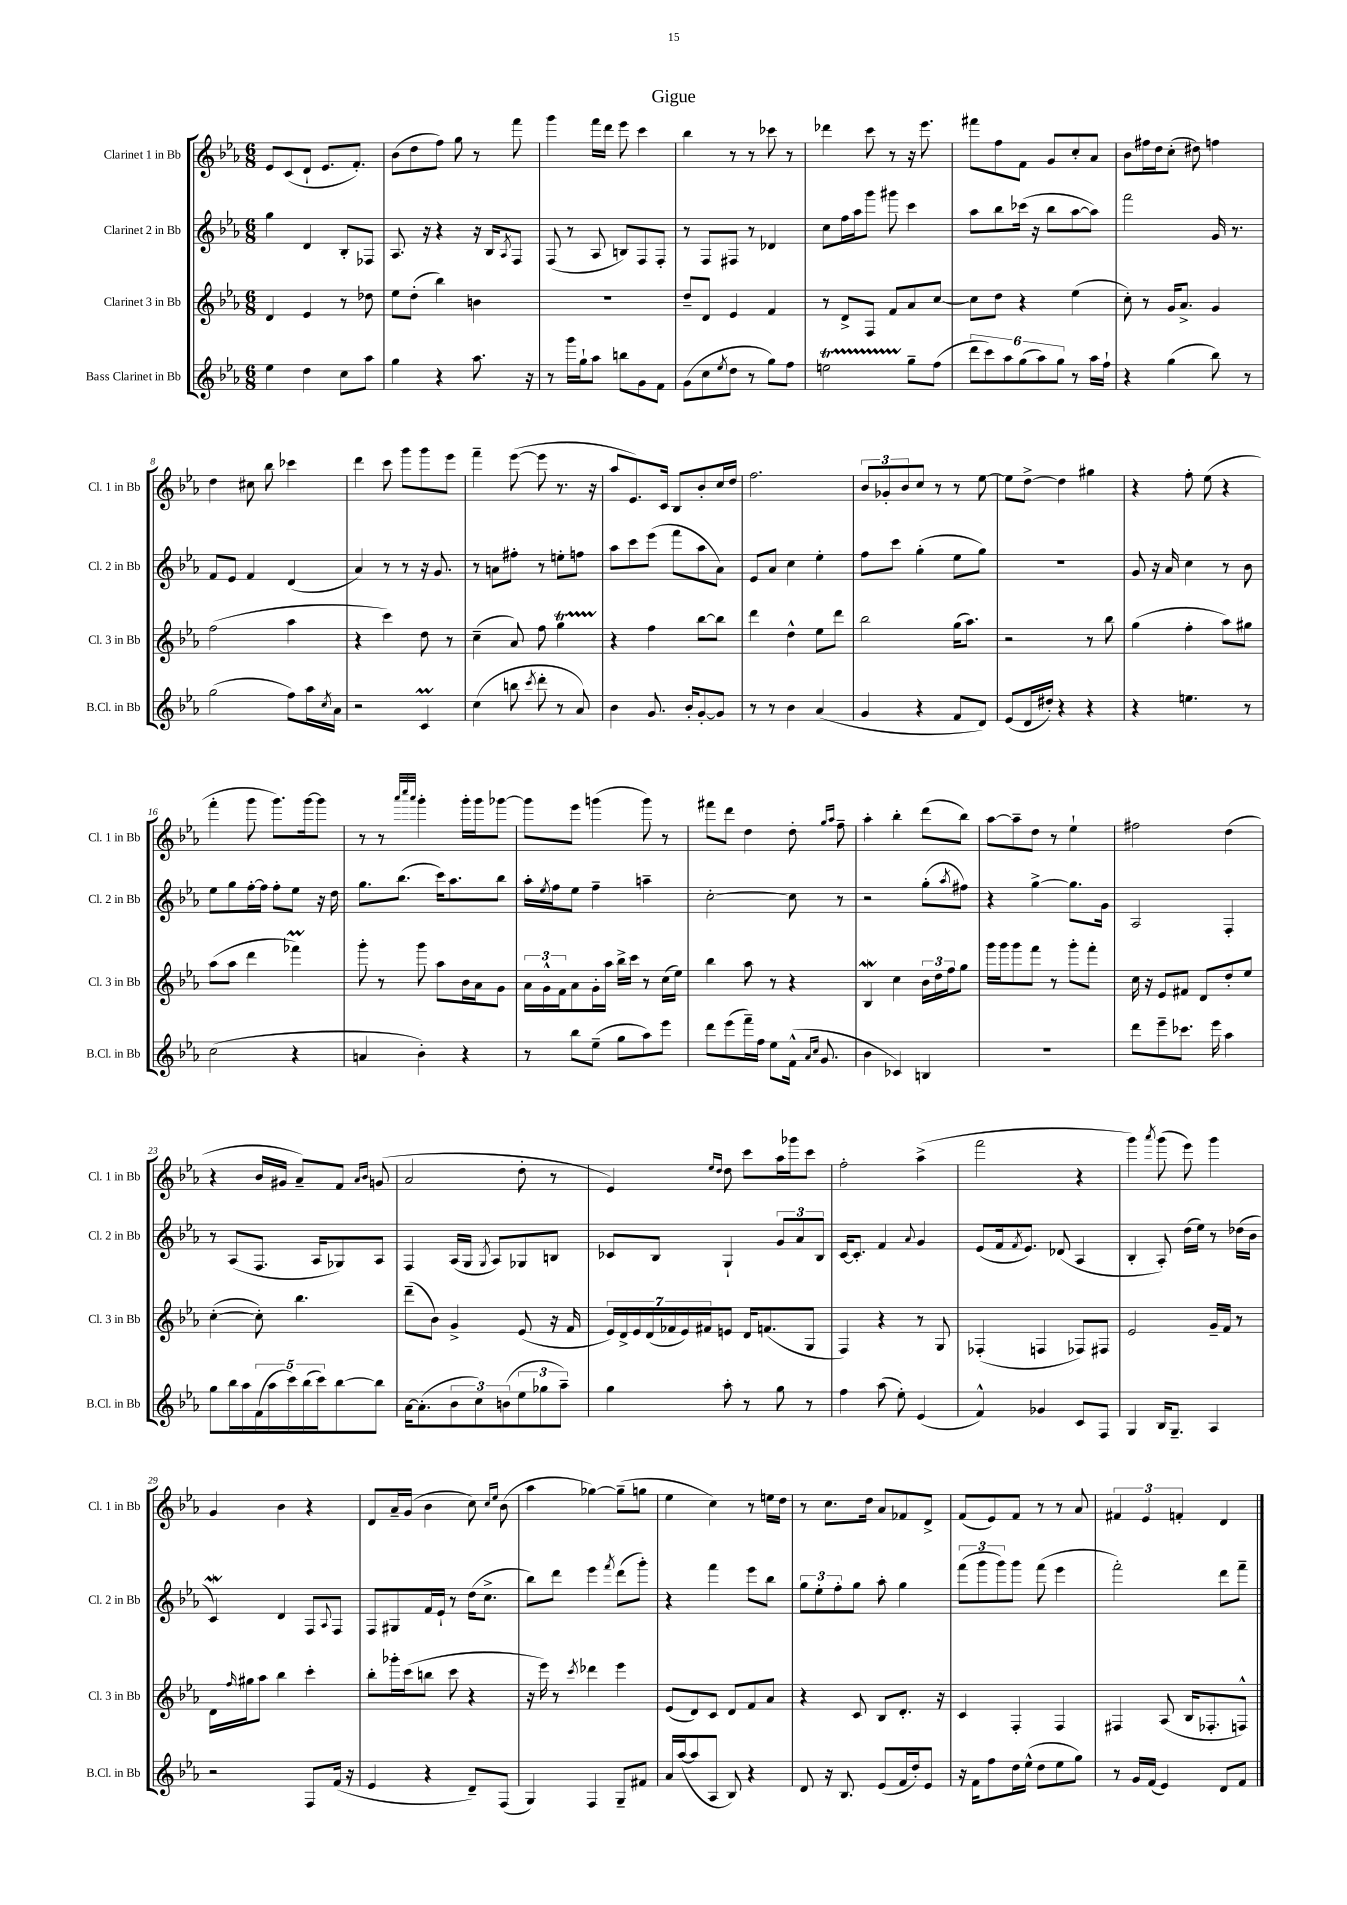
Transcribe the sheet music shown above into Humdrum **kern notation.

**kern	**kern	**kern	**kern
*part4	*part3	*part2	*part1
*staff4	*staff3	*staff2	*staff1
*I"Bass Clarinet in Bb	*I"Clarinet 3 in Bb	*I"Clarinet 2 in Bb	*I"Clarinet 1 in Bb
*I'B.Cl. in Bb	*I'Cl. 3 in Bb	*I'Cl. 2 in Bb	*I'Cl. 1 in Bb
*clefG2	*clefG2	*clefG2	*clefG2
*k[b-e-a-]	*k[b-e-a-]	*k[b-e-a-]	*k[b-e-a-]
*M6/8	*M6/8	*M6/8	*M6/8
=1	=1	=1	=1
4ee-\	4d/	4gg\	8e-/L
.	.	.	(8c/
4dd\	4e-/	4d/	8d`/J
.	.	.	8.e-/L
8cc\L	8r	8B-'/L	.
.	.	.	8.f'/J)
8aa-\J	8dd-X\	8F-X/J	.
=2	=2	=2	=2
4gg\	8ee-\L	8.A-/	(8b-\L
.	(8dd'\J	.	8dd\
.	.	16r	.
4r	4bb-\)	4r	8ff\J)
.	.	.	8gg\
8.aa-\	4bn\	16r	8r
.	.	16B-/KL	.
.	.	8qA-/	.
.	.	8F/J	8fff\
16r	.	.	.
=3	=3	=3	=3
8r	2.r	(8F/	4ggg\
16ggg\LL	.	8r	.
16gg`\J	.	.	.
8aa-\J	.	8A-/	16fff\LL
.	.	.	16ddd\JJ
8bbn\L	.	8Bn/L)	8eee-\
8g\	.	8F/	4ccc\
8f\J	.	8F'/J	.
=4	=4	=4	=4
(8g\L	8dd~/L	8r	4bb-\
8cc\	8d/J	8F/L	.
8qee-/	.	.	.
8dd\J	4e-/	8F#X/J	8r
8r	.	8r	8r
8gg\L)	4f/	4d-X/	8ccc-X\
8ff\J	.	.	8r
=5	=5	=5	=5
2eent\	8r	8cc\L	4ddd-X\
.	8d^/L	16ff\L	.
.	.	16aa-\J	.
.	8F/J	8ggg\J	8ccc\
.	8f/L	8ggg#X\	8r
8gg~\L	8a-/	4ccc\	16r
.	.	.	8.eee-\
(8ff\J	[8cc/J	.	.
=6	=6	=6	=6
12ddd\L	8cc\L]	8aa-\L	8fff#X\L
12ccc\)	.	.	.
.	8dd\J	8bb-\	8ff\
12aa-\	.	.	.
(12gg\	4r	(16ccc-X\Jk	8f\J
.	.	16r	.
12aa-\)	.	.	.
.	.	8bb-\L	8g/L
12gg\J	.	.	.
8r	(4ee-\	[8aa-\	8cc'/
16aa-\LL	.	8aa-\J])	8a-/J
16ff`\JJ	.	.	.
=7	=7	=7	=7
4r	8cc'\)	2fff\	8b-\L
.	8r	.	16ff#X\L
.	.	.	16dd\J
(4gg\	16g/KL	.	(8cc'\J
.	8.a-^/J	.	.
.	.	.	8dd#X\)
8bb-\)	4g/	16g/	4ffn\
.	.	8.r	.
8r	.	.	.
!!LO:LB:g=z
=8	=8	=8	=8
(2gg\	(2ff\	8f/L	4dd\
.	.	8e-/J	.
.	.	4f/	8cc#X\
.	.	.	8bb-\
8ff\L)	4aa-\	(4d/	4ccc-X\
16aa-\L	.	.	.
8qcc/	.	.	.
16a-\JJ	.	.	.
=9	=9	=9	=9
2r	4r	4a-/)	4ddd\
.	4ccc\)	8r	8ccc\
.	.	8r	8ggg\L
4cM/	8dd\	16r	8ggg\
.	.	8.g/	.
.	8r	.	8eee-\J
=10	=10	=10	=10
(4cc\	(4cc~\	8r	4fff~\
.	.	8an\L	.
8bbn\	8a-/)	8ff#X'\J	([8eee-\
8qccc/	.	.	.
8ddd'\	8ff\	8r	8eee-\]
8r	4ggt\	8een'\L	8.r
8a-/)	.	8ffn\J	.
.	.	.	16r
=11	=11	=11	=11
4b-\	4r	8aa-\L	8aa-/L
.	.	8ccc\	8.e-/)
8.g/	4ff\	(8eee-\J	.
.	.	.	16c/Jk
.	.	8fff\L	8B-/L
16b-'/KL	.	.	.
[8g'/	[8bb-\L	8aa-\	8b-'/
8g/J]	8bb-\J]	8a-\J)	16cc/L
.	.	.	16dd/JJ
=12	=12	=12	=12
8r	4ddd\	8e-/L	2.ff\
8r	.	8a-/J	.
4b-\	4dd^^\	4cc\	.
(4a-/	8ee-\L	4ee-'\	.
.	8ddd\J	.	.
=13	=13	=13	=13
4g/	2bb-\	8ff\L	12b-/L
.	.	.	12g-X'/
.	.	8ccc\J	.
.	.	.	12b-/
4r	.	(4gg'\	8cc/J
.	.	.	8r
8f/L	(16gg\KL	8ee-\L	8r
.	8.aa-\J)	.	.
8d/J)	.	8gg\J)	[8ee-\
=14	=14	=14	=14
(8e-/L	2r	2.r	8ee-\L]
16d/L	.	.	[8dd^\J
16dd#X'/JJ)	.	.	.
4r	.	.	4dd\]
4r	8r	.	4gg#X\
.	8bb-\	.	.
=15	=15	=15	=15
4r	(4gg\	8g/	4r
.	.	16r	.
.	.	16a-/	.
4.een\	4ff'\	4cc\	8ff'\
.	.	.	(8ee-\
.	8aa-\L)	8r	4r
8r	8gg#X\J	8b-\	.
!!LO:LB:g=z
=16	=16	=16	=16
(2cc\	(8aa-\L	8ee-\L	4fff'\
.	8aa-\J	8gg\	.
.	4ddd\	[16ff'\L	8ggg\
.	.	16ff\JJ]	.
.	.	8ff'\L	8.ggg\L)
4r	4fff-XM\)	8ee-\J	.
.	.	.	[16ggg\k
.	.	16r	8ggg\J]
.	.	16dd\	.
=17	=17	=17	=17
4an/	8ggg'\	8.gg\L	8r
.	8r	.	8r
.	.	(8.bb-\J	.
.	.	.	32qqaaa-/LLL
.	.	.	32qqcccc/
.	.	.	32qqaaa-/JJJ
4b-'\)	8ggg\	.	4ggg'\
.	8aa-\L	16ccc\KL)	.
.	.	8.aa-\	.
4r	16b-\L	.	16ggg'\LL
.	16a-\J	.	16ggg\J
.	8g\J	8bb-\J	[8ggg-X\J
=18	=18	=18	=18
8r	24a-\LL	16aa-'\LL	8ggg-\L]
.	24g^^\	.	.
.	.	8qee-/	.
.	.	16ff\J	.
.	24f\J	.	.
8bb-\L	8a-\	8ee-\J	8eee-\J
(8ee-~\J	16g'\L	4ff~\	(4gggn\
.	16aa-\JJ	.	.
8gg\L	16bb-^\LL	.	.
.	16ccc\JJ	.	.
8aa-\)	8r	4aan~\	8ggg\)
8eee-\J	(16cc\LL	.	8r
.	16ee-\JJ)	.	.
=19	=19	=19	=19
8ddd\L	4bb-\	[2cc'\	8fff#X\L
(8eee-\	.	.	8ddd\J
16fff~\L)	8aa-\	.	4dd\
16ff\JJ	.	.	.
8ee-\L	8r	.	.
(16f^^\Jk	4r	8cc\]	8dd'\
16qqa-/LL	.	.	.
16qqcc/JJ	.	.	.
8.g/	.	.	.
.	.	.	16qqgg/LL
.	.	.	16qqaa-/JJ
.	.	8r	8ff~\
=20	=20	=20	=20
4b-\	4B-W/	2r	4aa-'\
4c-X/)	4cc\	.	4bb-'\
4Bn/	24b-\LL	(8gg'\L	(8ddd\L
.	24dd\	.	.
.	24ff\J	.	.
.	.	8qaa-/	.
.	8gg\J	8ff#X\J)	8bb-\J)
=21	=21	=21	=21
2.r	16ggg\LL	4r	[8aa-\L
.	16ggg\J	.	.
.	8ggg\	.	8aa-~\]
.	8fff\J	[4gg^\	8dd\J
.	8r	.	8r
.	8ggg'\L	8.gg\L]	4ee-`\
.	8fff'\J	.	.
.	.	16g\Jk	.
=22	=22	=22	=22
8ddd\L	16cc\	2A-/	2ff#X\
.	16r	.	.
8eee-~\	8e-/L	.	.
8.ccc-X\J	8f#X/J	.	.
.	8d/L	.	.
16eee-\	.	.	.
4aa-\	8dd'/	4F'/	(4dd\
.	8ee-/J	.	.
!!LO:LB:g=z
=23	=23	=23	=23
8gg\L	([4cc'\	8r	4r
16bb-\L	.	(8A-/L	.
16aa-\	.	.	.
(20f\	8cc'\])	8.F/J	16b-/LL
20aa-\	.	.	.
.	.	.	16g#X/JJ
20ccc\)	.	.	.
.	4.bb-\	.	8a-~/L)
(20bb-\	.	.	.
.	.	16A-/KL	.
20ccc\J)	.	.	.
[8bb-\	.	8G-X/)	8f/J
.	.	.	16qqa-/LL
.	.	.	16qqb-/JJ
8bb-\J]	.	8A-/J	(8gn/
=24	=24	=24	=24
[16a-\KL	(8ddd~\L	4F/	2a-/
(8.a-'\]	.	.	.
.	8b-\J)	.	.
12b-\	4g^/	(16A-/LL	.
.	.	16G/JJ	.
12cc\)	.	.	.
.	.	8qG/	.
.	.	8A-/L)	.
(12bn\	.	.	.
12ee-\	(8e-/	8G-X/	8dd'\
12gg-X\	.	.	.
.	16r	8Bn/J	8r
12aa-~\J)	.	.	.
.	16f/	.	.
=25	=25	=25	=25
4gg\	28e-/LL)	8c-X/L	4e-/)
.	28d^/	.	.
.	28e-/	.	.
.	(28d/	.	.
.	.	8B-/J	.
.	28f-X/	.	.
.	28e-/)	.	.
.	28f#X/J	.	.
.	.	.	16qqee-/LL
.	.	.	16qqdd/JJ
8aa-'\	8en/J	4G`/	8dd\
8r	16d/KL	.	8ccc\L
.	(8.fn/	.	.
8gg\	.	12g/L	16aa-\L
.	.	.	16ggg-X\J
.	.	12a-/	.
8r	8G/J	.	8ccc\J
.	.	12B-/J	.
=26	=26	=26	=26
4ff\	4F/)	[16c/KL	2ff'\
.	.	8.c'/J]	.
(8aa-\	4r	4f/	.
8ee-'\)	.	.	.
.	.	8qqa-/	.
(4e-/	8r	4g/	(4aa-^\
.	8G/	.	.
=27	=27	=27	=27
4f^^/)	(4F-X'/	(8e-/L	2fff\
.	.	16f/k	.
.	.	8qf/	.
.	.	8.e-/J)	.
4g-X/	4Fn/	.	.
.	.	(8d-X/	.
8c/L	8F-X/L)	4A-/	4r
8F/J	8F#X/J	.	.
=28	=28	=28	=28
4G/	2e-/	4B-'/	4ggg\)
.	.	.	8qaaa-/
16B-/KL	.	8A-'/)	(8ggg\
8.G~/J	.	.	.
.	.	(16dd\LL	8eee-\)
.	.	16ee-\JJ)	.
4A-/	16g~/LL	8r	4ggg\
.	16f/JJ	.	.
.	8r	(16dd-X\LL	.
.	.	16b-\JJ	.
!!LO:LB:g=z
=29	=29	=29	=29
2r	16d\LL	4cW/)	4g/
.	16qqff/	.	.
.	16gg#X\J	.	.
.	8aa-\J	.	.
.	4bb-\	4d/	4b-\
8F/L	4ccc'\	8F/L	4r
.	.	8qqA-/	.
(16f/Jk	.	8F/J	.
16r	.	.	.
=30	=30	=30	=30
4e-/	8bb-'\L	8F/L	8d/L
.	16ggg-X'\L	8G#X/	16a-~/L
.	(16ccc\J	.	(16g/JJ
4r	8bbn\J	16f/L	4b-\
.	.	16e-`/JJ	.
.	8ccc\	8r	.
8d~/L)	4r	(16dd\KL	8cc\)
.	.	8.cc^\J	.
.	.	.	16qqcc/LL
.	.	.	16qqee-/JJ
(8F/J	.	.	(8b-\
=31	=31	=31	=31
4G/)	16r	8bb-\L)	4aa-\
.	16eee-\)	.	.
.	8r	8ddd\J	.
.	8qccc/	.	.
4F/	4ddd-X\	4eee-\	[4gg-X\)
.	.	8qfff/	.
8G~/L	4eee-\	(8ddd\L	(8gg-~\L]
8f#X/J	.	8ggg'\J)	8ggn\J
=32	=32	=32	=32
16a-/LL	(8e-/L	4r	4ee-\
([16aa-/J	.	.	.
8aa-/]	8d/)	.	.
8A-/J	8c/J	4fff\	4cc\)
8B-/)	8d/L	.	.
4r	8f/	8eee-\L	8r
.	8a-/J	8bb-\J	16een\LL
.	.	.	16dd\JJ
=33	=33	=33	=33
8d/	4r	12gg\L	8r
.	.	12ee-'\	.
16r	.	.	8.cc\L
.	.	12ff'\	.
8.B-/	.	.	.
.	8c/	8gg\J	.
.	.	.	16dd\Jk
(8e-/L	8B-/L	8aa-'\	8a-/L
16f/L	8.d'/J	4gg\	8f-X/
16dd'/J)	.	.	.
8e-/J	.	.	8d^/J
.	16r	.	.
=34	=34	=34	=34
16r	4c/	(12fff\L	(8f/L
16f\KL	.	.	.
.	.	12ggg\	.
8ff\	.	.	8e-/)
.	.	12ggg\)	.
16dd\L	4F'/	8ggg\J	8f/J
(16ee-^^\JJ	.	.	.
8dd\L	.	(8fff\	8r
8ee-\	4F/	4eee-\	8r
8gg\J)	.	.	8a-/
=35	=35	=35	=35
8r	4F#X/	2fff'\)	6f#X/
16g/LL	.	.	.
.	.	.	6e-/
(16f/JJ	.	.	.
4e-/)	(8A-/	.	.
.	.	.	6fn'/
.	16B-/KL	.	.
.	8.F-X'/	.	.
8d/L	.	8ddd\L	4d/
8f/J	8Fn^^/J)	8fff~\J	.
==	==	==	==
*-	*-	*-	*-
